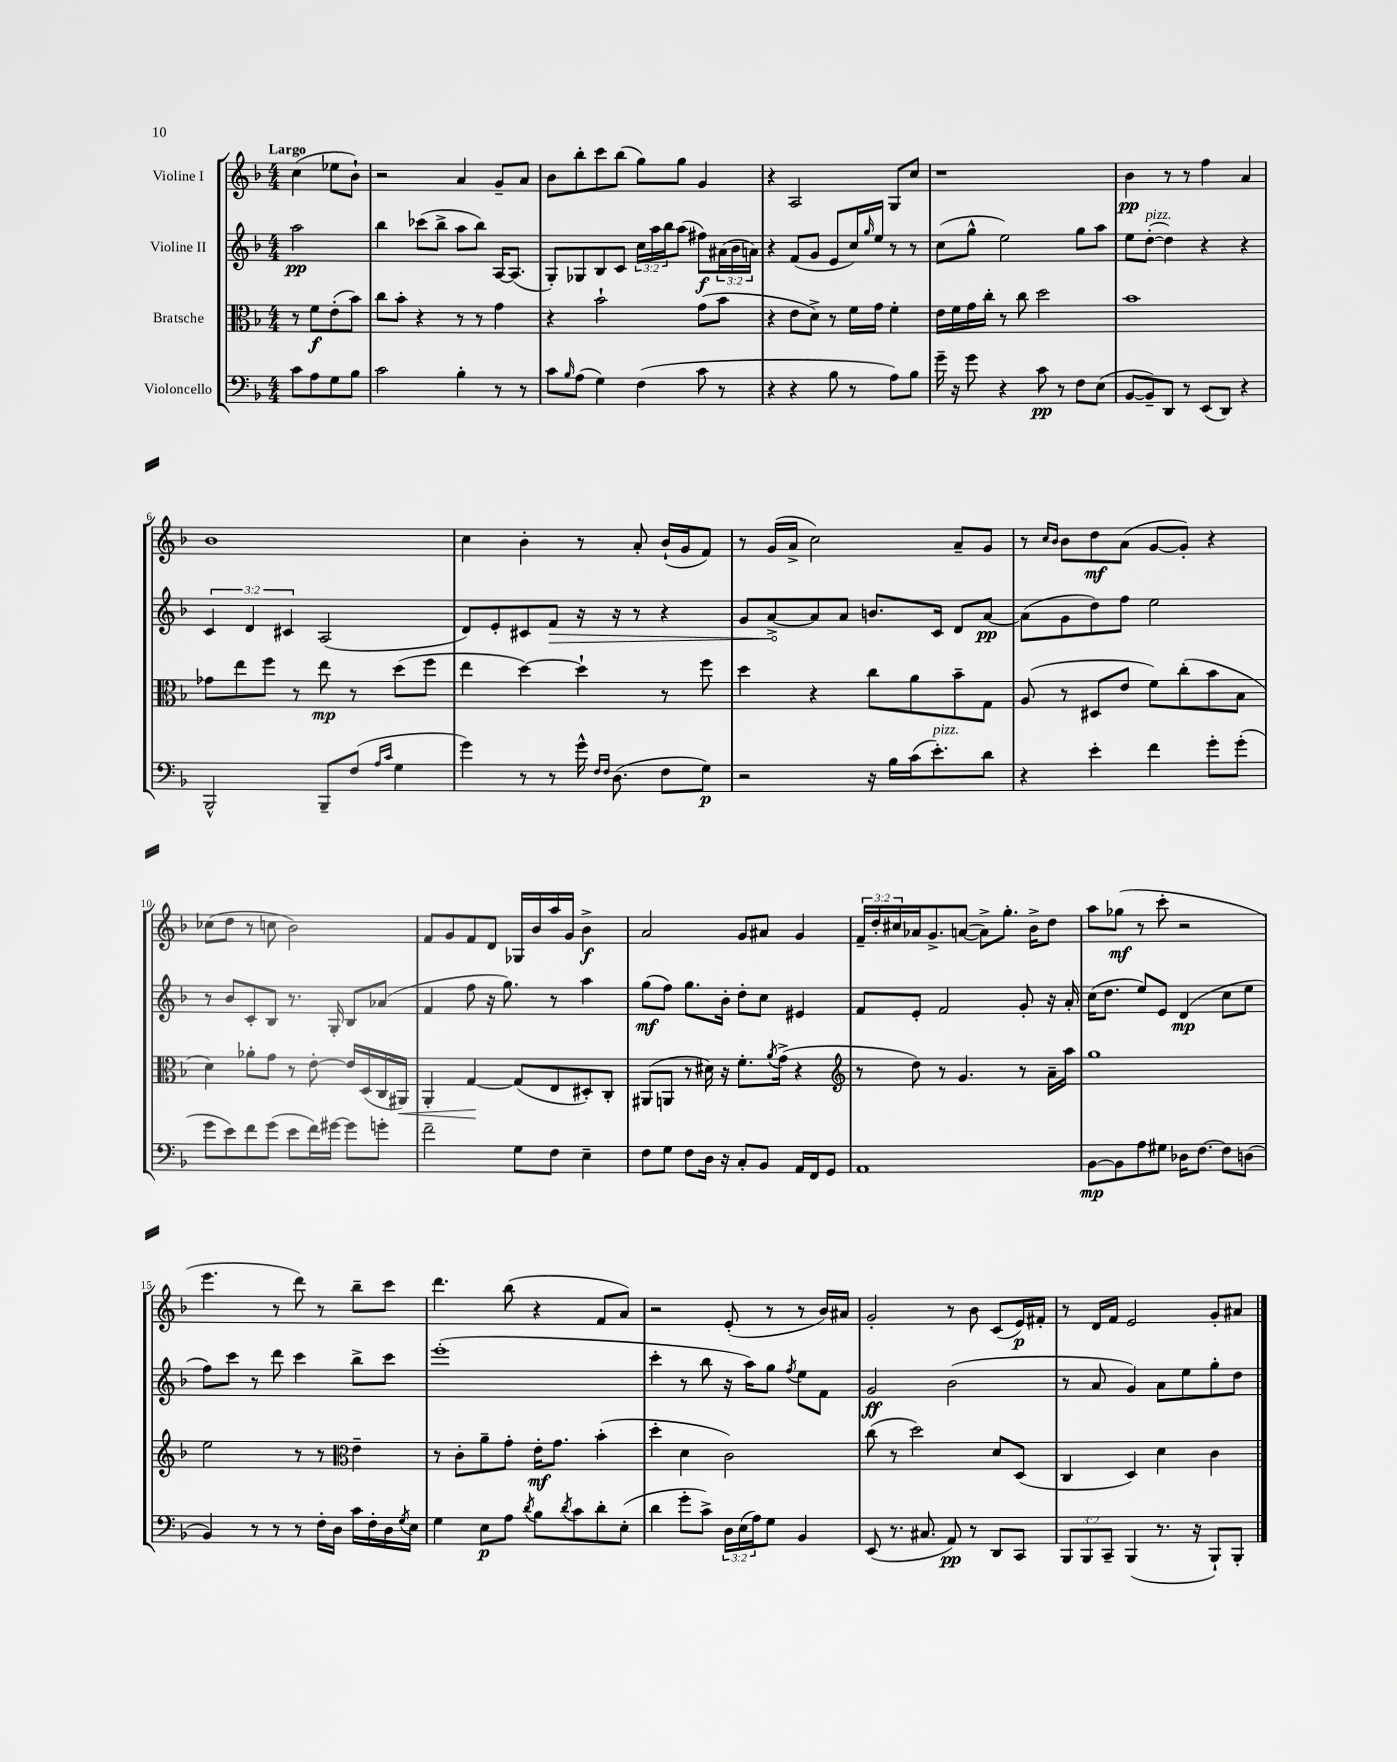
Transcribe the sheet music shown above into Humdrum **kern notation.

**kern	**dynam	**kern	**dynam	**kern	**dynam	**kern	**dynam
*part4	*part4	*part3	*part3	*part2	*part2	*part1	*part1
*staff4	*staff4	*staff3	*staff3	*staff2	*staff2	*staff1	*staff1
*I"Violoncello	*	*I"Bratsche	*	*I"Violine II	*	*I"Violine I	*
*clefF4	*	*clefC3	*	*clefG2	*	*clefG2	*
*k[b-]	*	*k[b-]	*	*k[b-]	*	*k[b-]	*
*M4/4	*	*M4/4	*	*M4/4	*	*M4/4	*
=	=	=	=	=	=	=	=
!	!	!	!	!	!	!LO:TX:a:B:t=Largo	!
8c\L	.	8r	.	2aa\	pp	(4cc\	.
8A\	.	8f\L	f	.	.	.	.
8G\	.	(8e'\	.	.	.	8ee-X\L	.
8B-\J	.	8b-\J)	.	.	.	8b-`\J)	.
=1	=1	=1	=1	=1	=1	=1	=1
2c\	.	8cc\L	.	4bb-\	.	2r	.
.	.	8b-'\J	.	.	.	.	.
.	.	4r	.	(8ccc-X\L	.	.	.
.	.	.	.	8bb-^\J	.	.	.
4B-'\	.	8r	.	8aa\L	.	4a/	.
.	.	8r	.	8bb-\J)	.	.	.
8r	.	4g\	.	[16A/KL	.	8g~/L	.
.	.	.	.	(8.A/J]	.	.	.
8r	.	.	.	.	.	8a/J	.
=2	=2	=2	=2	=2	=2	=2	=2
8c\L	.	4r	.	8G'/L)	.	8b-\L	.
16qqB-/	.	.	.	.	.	.	.
(8A\J	.	.	.	8G-X/	.	8bb-'\	.
4G\)	.	2b-`\	.	8B-/	.	8ccc\	.
.	.	.	.	8c/J	.	(8bb-\J	.
(4F\	.	.	.	24cc\LL	.	8gg\L)	.
.	.	.	.	24aa\	.	.	.
.	.	.	.	24bb-\J	.	.	.
.	.	.	.	(8aa\J	.	8gg\J	.
8c\	.	(8g\L	.	8ff#X\L)	f	4g/	.
8r	.	8b-\J	.	(24a#X\L	.	.	.
.	.	.	.	24b-\	.	.	.
.	.	.	.	24an\JJ)	.	.	.
=3	=3	=3	=3	=3	=3	=3	=3
4r	.	4r	.	4r	.	4r	.
4r	.	8e\L	.	(8f/L	.	2A/	.
.	.	8d^\J)	.	8g/J	.	.	.
8B-\	.	8r	.	8e/L	.	.	.
8r	.	16f\LL	.	16cc/L)	.	.	.
.	.	.	.	16qqgg/	.	.	.
.	.	16g\JJ	.	16ee/JJ	.	.	.
8A\L)	.	4f'\	.	8r	.	8G/L	.
8B-\J	.	.	.	8r	.	8cc/J	.
=4	=4	=4	=4	=4	=4	=4	=4
16g~\	.	16e\LL	.	(8cc\L	.	1r	.
16r	.	16f\	.	.	.	.	.
8g\	.	16g\	.	8gg^^\J	.	.	.
.	.	16cc'\JJ	.	.	.	.	.
4r	.	8r	.	2ee\)	.	.	.
.	.	8cc\	.	.	.	.	.
8c\	pp	2dd\	.	.	.	.	.
8r	.	.	.	.	.	.	.
8F\L	.	.	.	8gg\L	.	.	.
(8E\J	.	.	.	8aa\J	.	.	.
=5	=5	=5	=5	=5	=5	=5	=5
[8BB-/L	.	1b-	.	8ee\L	.	4b-\	pp
!	!	!	!	!LO:TX:a:i:t=pizz.	!	!	!
8BB-~/])	.	.	.	([8dd'\J	.	.	.
8DD/J	.	.	.	4dd\])	.	8r	.
8r	.	.	.	.	.	8r	.
(8EE/L	.	.	.	4r	.	4ff\	.
8DD/J)	.	.	.	.	.	.	.
4r	.	.	.	4r	.	4a/	.
!!LO:LB:g=z
=6	=6	=6	=6	=6	=6	=6	=6
2BBB-^^/	.	8g-X\L	.	6c/	.	1b-	.
.	.	8ee\	.	.	.	.	.
.	.	.	.	6d/	.	.	.
.	.	8ff\J	.	.	.	.	.
.	.	.	.	6c#X/	.	.	.
.	.	8r	.	.	.	.	.
8BBB-~/L	.	8ee\	mp	(2A/	.	.	.
(8F/J	.	8r	.	.	.	.	.
16qqA/LL	.	.	.	.	.	.	.
16qqc/JJ	.	.	.	.	.	.	.
4G\	.	(8dd\L	.	.	.	.	.
.	.	8ff\J	.	.	.	.	.
=7	=7	=7	=7	=7	=7	=7	=7
4g\)	.	4ee\	.	8d/L)	.	4cc\	.
.	.	.	.	8e'/	.	.	.
8r	.	[4dd\)	.	8c#X/	.	4b-'\	.
!	!	!	!	!	!LO:HP:b	!	!
8r	.	.	.	8f/J	>	.	.
16g^^\	.	4dd`\]	.	16r	.	8r	.
16qqF/LL	.	.	.	.	.	.	.
16qqF/JJ	.	.	.	.	.	.	.
(8.D\	.	.	.	16r	.	.	.
.	.	.	.	8r	.	8a'/	.
8F\L	.	8r	.	4r	.	(16b-`/LL	.
.	.	.	.	.	.	16g/J	.
8G\J)	p	8ff\	.	.	.	8f/J)	.
=8	=8	=8	=8	=8	=8	=8	=8
2r	.	4dd\	.	8g/L	.	8r	.
.	.	.	.	[8a^/	.	(16g/LL	.
.	.	.	.	.	.	16a^/JJ	.
.	.	4r	.	8a/]	]	2cc\)	.
.	.	.	.	8a/J	.	.	.
16r	.	8cc\L	.	8.bn/L	.	.	.
16B-\LL	.	.	.	.	.	.	.
(16c\J	.	8a\	.	.	.	.	.
!LO:TX:a:i:t=pizz.	!	!	!	!	!	!	!
8.e'\)	.	.	.	16c/Jk	.	.	.
.	.	8b-~\	.	8d/L	.	8a~/L	.
8d\J	.	8G\J	.	[8a/J	pp	8g/J	.
=9	=9	=9	=9	=9	=9	=9	=9
4r	.	(8A/	.	(8a\L]	.	8r	.
.	.	.	.	.	.	16qqcc/LL	.
.	.	.	.	.	.	16qqb-/JJ	.
.	.	8r	.	8g\	.	8b-\L	.
4e'\	.	8D#X/L	.	8dd\)	.	8dd\	mf
.	.	8e/J	.	8ff\J	.	(8a\J	.
4f\	.	8f\L)	.	2ee\	.	[8g/L	.
.	.	(8cc'\	.	.	.	8g'/J])	.
8g'\L	.	8b-\	.	.	.	4r	.
(8g'\J	.	8B-\J	.	.	.	.	.
!!LO:LB:g=z
=10	=10	=10	=10	=10	=10	=10	=10
8g\L	.	4d\)	.	8r	.	(8cc-X\L	.
8e\)	.	.	.	8b-/L	.	8dd\J	.
8f\	.	8a-X'\L	.	8c'/	.	8r	.
(8g\J	.	8g\J	.	8B-/J	.	8ccn\	.
8e\L	.	8r	.	8.r	.	2b-\)	.
16f\L)	.	[8e'\	.	.	.	.	.
[16g#X\JJ	.	.	.	16G'/	.	.	.
8g#\L]	.	16e/LL]	.	8B-/L	.	.	.
.	.	(16D/	.	.	.	.	.
8gn'\J	.	16C/	.	(8a-X/J	.	.	.
!	!	!	!LO:HP:b	!	!	!	!
.	.	16AA#X/JJ)	<	.	.	.	.
=11	=11	=11	=11	=11	=11	=11	=11
2f~\	.	4AA'/	.	4f/	.	8f/L	.
.	.	.	.	.	.	8g/	.
.	.	[4G/	.	8ff\	.	8f/	.
.	.	.	.	16r	.	8d/J	.
.	.	.	.	8.gg\)	.	.	.
8G\L	.	(8G/L]	[	.	.	16G-X/LL	.
.	.	.	.	.	.	16b-/	.
8F\J	.	8E/	.	8r	.	16aa/	.
.	.	.	.	.	.	16g/JJ	.
4E~\	.	8D#X'/)	.	4aa\	.	4b-^\	f
.	.	8C'/J	.	.	.	.	.
=12	=12	=12	=12	=12	=12	=12	=12
8F\L	.	(8AA#X/L	.	(8gg\L	mf	2a/	.
8G\J	.	8AAn/J	.	8ff\J)	.	.	.
8F\L	.	8r	.	8.gg\L	.	.	.
16D\Jk	.	16d#X\)	.	.	.	.	.
16r	.	16r	.	16b-'\Jk	.	.	.
8C'/L	.	8.f'\L	.	8dd'\L	.	8g/L	.
8BB-/J	.	.	.	8cc\J	.	8a#X/J	.
.	.	8qa/	.	.	.	.	.
.	.	(16g^\Jk	.	.	.	.	.
16AA/LL	.	4r	.	4e#X/	.	4g/	.
16FF/J	.	.	.	.	.	.	.
8GG/J	.	.	.	.	.	.	.
=13	=13	=13	=13	=13	=13	=13	=13
*	*	*clefG2	*	*	*	*	*
1AA	.	8r	.	8f/L	.	24f~/LL	.
.	.	.	.	.	.	24dd'/	.
.	.	.	.	.	.	24cc#X/	.
.	.	8dd\)	.	8e'/J	.	16a-X/J	.
.	.	.	.	.	.	8.g^/	.
.	.	8r	.	2f/	.	.	.
.	.	4.g/	.	.	.	([8an/J	.
.	.	.	.	.	.	8a^\L])	.
.	.	.	.	.	.	8.gg'\J	.
.	.	8r	.	8g'/	.	.	.
.	.	.	.	.	.	16b-^\KL	.
.	.	16a~\LL	.	16r	.	8dd\J	.
.	.	16aa\JJ	.	16a'/	.	.	.
=14	=14	=14	=14	=14	=14	=14	=14
[8BB-\L	mp	1gg	.	(16cc\KL	.	8aa\L	.
.	.	.	.	8.dd\J	.	.	.
8BB-\]	.	.	.	.	.	(8gg-X\J	mf
8A\	.	.	.	8ee/L)	.	8r	.
8G#X\J	.	.	.	8e/J	.	8ccc'\	.
16D-X\KL	.	.	.	(4d/	mp	2r	.
[8.F\J	.	.	.	.	.	.	.
8F\L]	.	.	.	8cc\L	.	.	.
(8Dn\J	.	.	.	8ee\J	.	.	.
!!LO:LB:g=z
=15	=15	=15	=15	=15	=15	=15	=15
4BB-/)	.	2ee\	.	8ff\L)	.	4.eee\	.
.	.	.	.	8ccc\J	.	.	.
8r	.	.	.	8r	.	.	.
8r	.	.	.	8ddd\	.	8r	.
8r	.	8r	.	4ccc\	.	8ddd\)	.
16F'\LL	.	8r	.	.	.	8r	.
16D\JJ	.	.	.	.	.	.	.
*	*	*clefC3	*	*	*	*	*
16c\LL	.	4e~\	.	8bb-^\L	.	8bb-~\L	.
16F'\	.	.	.	.	.	.	.
16D\	.	.	.	8ccc\J	.	8ccc\J	.
8qG/	.	.	.	.	.	.	.
16E\JJ	.	.	.	.	.	.	.
=16	=16	=16	=16	=16	=16	=16	=16
4G\	.	8r	.	(1eee'	.	4.ddd\	.
.	.	8c'\L	.	.	.	.	.
8E\L	p	8a~\	.	.	.	.	.
8A\J	.	8g'\J	.	.	.	(8bb-\	.
8qd/	.	.	.	.	.	.	.
8B-\L	.	16e'\KL	mf	.	.	4r	.
.	.	8.g\J	.	.	.	.	.
8qd/	.	.	.	.	.	.	.
8c\	.	.	.	.	.	.	.
8d'\	.	(4b-'\	.	.	.	8f/L	.
(8E'\J	.	.	.	.	.	8a/J)	.
=17	=17	=17	=17	=17	=17	=17	=17
4d\	.	4dd'\	.	4ccc'\	.	2r	.
8g'\L	.	4d\	.	8r	.	.	.
8c^\J)	.	.	.	8bb-\	.	.	.
24D\LL	.	2c\)	.	16r	.	(8e'/	.
(24E\	.	.	.	.	.	.	.
.	.	.	.	16aa\KL)	.	.	.
24A\J)	.	.	.	.	.	.	.
8G\J	.	.	.	8gg\J	.	8r	.
.	.	.	.	8qff/	.	.	.
4BB-/	.	.	.	8ee\L	.	8r	.
.	.	.	.	8f\J	.	16b-/LL)	.
.	.	.	.	.	.	16a#X/JJ	.
=18	=18	=18	=18	=18	=18	=18	=18
(8EE/	.	(8cc\	.	2g/	ff	2g'/	.
8.r	.	8r	.	.	.	.	.
.	.	2dd\)	.	.	.	.	.
8.C#X/	.	.	.	.	.	.	.
8AA/)	pp	.	.	(2b-\	.	8r	.
8r	.	.	.	.	.	8b-\	.
8DD/L	.	8d/L	.	.	.	(8c/L	.
8CC/J	.	(8D/J	.	.	.	16e/L)	p
.	.	.	.	.	.	16f#X'/JJ	.
=19	=19	=19	=19	=19	=19	=19	=19
12BBB-/L	.	4C/	.	8r	.	8r	.
12BBB-/	.	.	.	.	.	.	.
.	.	.	.	8a/	.	16d/LL	.
12CC~/J	.	.	.	.	.	.	.
.	.	.	.	.	.	16f/JJ	.
(4BBB-/	.	4D/)	.	4g/)	.	2e/	.
8.r	.	4d\	.	8a\L	.	.	.
.	.	.	.	8ee\	.	.	.
16r	.	.	.	.	.	.	.
8BBB-`/L)	.	4c\	.	8gg'\	.	8g'/L	.
8BBB-'/J	.	.	.	8dd\J	.	8a#X/J	.
==	==	==	==	==	==	==	==
*-	*-	*-	*-	*-	*-	*-	*-
